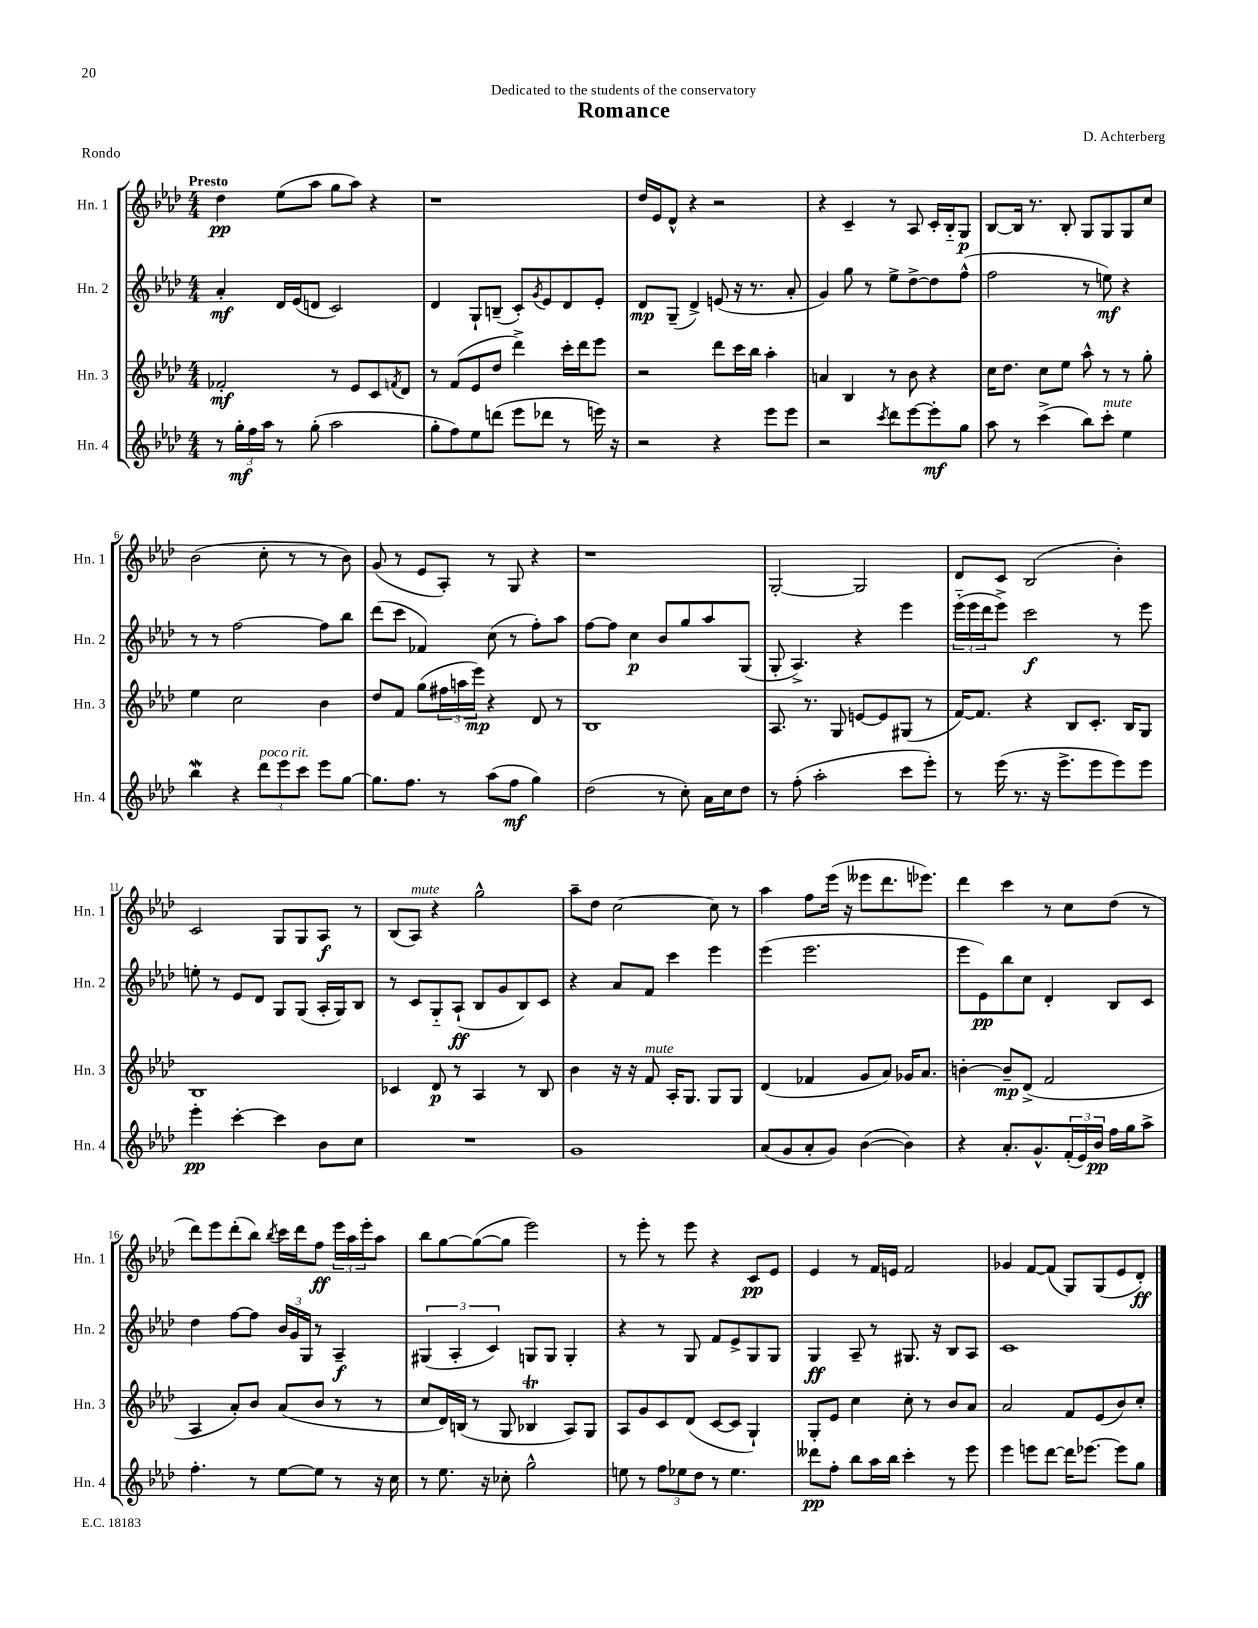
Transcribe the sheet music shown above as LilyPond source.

\header { title = "Romance" composer = "D. Achterberg" dedication = "Dedicated to the students of the conservatory" piece = "Rondo" }
<<
\new StaffGroup <<
\new Staff = "s0" \with { instrumentName = "Hn. 1" shortInstrumentName = "Hn. 1" } {
    \clef treble \key aes \major \numericTimeSignature \time 4/4 \tempo "Presto"
    des''4\pp ees''8( aes''8 g''8 aes''8) r4 |
    r1 |
    des''16 ees'16 des'8-^ r4 r2 |
    r4 c'4-- r8 aes8 c'16-. bes16-_ g8\p |
    bes8~ bes16 r8. bes8-. g8 g8 g8 c''8 |
    bes'2( c''8-. r8 r8 bes'8) |
    g'8( r8 ees'8 aes8-.) r8 g8 r4 |
    r1 |
    g2~-. g2 |
    des'8 c'8 bes2( bes'4-.) |
    c'2 g8 g8 aes8\f r8 |
    bes8( aes8^\markup { \italic "mute" }) r4 g''2-^ |
    aes''8-- des''8 c''2~ c''8 r8 |
    aes''4 f''8 ees'''16( r16 eeses'''8 des'''8. ees'''8.) |
    des'''4 c'''4 r8 c''8 des''8( r8 |
    des'''8) ees'''8 des'''8-.( bes''8) \acciaccatura { bes''8 } c'''16 des'''16 f''8\ff \tuplet 3/2 { ees'''16 aes''16 ees'''16-. } aes''8 |
    bes''8 g''8~ g''8~( g''8 ees'''2) |
    r8 ees'''8-. r8 ees'''8 r4 c'8\pp ees'8 |
    ees'4 r8 f'16 e'16 f'2 |
    ges'4 f'8~ f'8( g8) g8( ees'8 des'8-.\ff) \bar "|." |
}
\new Staff = "s1" \with { instrumentName = "Hn. 2" shortInstrumentName = "Hn. 2" } {
    \clef treble \key aes \major \numericTimeSignature \time 4/4
    aes'4-.\mf des'16 ees'16( d'8 c'2) |
    des'4 g8-! b8--( c'8-.) \acciaccatura { g'8 } ees'8 des'8 ees'8-. |
    des'8\mp g8--( des'4->) e'8( r16 r8. aes'8-. |
    g'4) g''8 r8 ees''8-> des''8~-> des''8 f''8-^( |
    f''2 r8 e''8\mf) r4 |
    r8 r8 f''2~ f''8 bes''8 |
    des'''8( c'''8 fes'4) c''8( r8 f''8-.) aes''8 |
    f''8~ f''8 c''4\p bes'8 g''8 aes''8 g8( |
    g8-. aes4.->) r4 ees'''4 |
    \tuplet 3/2 { ees'''16-_( ees'''16 des'''16 } ees'''8->) c'''2\f r8 ees'''8 |
    e''8-. r8 ees'8 des'8 g8 g8( aes16-. g16) bes8 |
    r8 c'8 g8-_ aes8-!\ff( bes8 g'8 bes8) c'8 |
    r4 aes'8 f'8 c'''4 ees'''4 |
    ees'''4( ees'''2. |
    ees'''8 ees'8\pp) bes''8 c''8 des'4-. bes8 c'8 |
    des''4 f''8~ f''8 \tuplet 3/2 { bes'16 g'16 g16 } r8 aes4--\f |
    \tuplet 3/2 { gis4( aes4-. c'4) } g8 g8 g4-. |
    r4 r8 g8 f'8 ees'8-> g8 g8 |
    g4\ff aes8-- r8 gis8. r16 bes8 aes8 |
    c'1 \bar "|." |
}
\new Staff = "s2" \with { instrumentName = "Hn. 3" shortInstrumentName = "Hn. 3" } {
    \clef treble \key aes \major \numericTimeSignature \time 4/4
    fes'2-.\mf r8 ees'8 c'8 \acciaccatura { f'8 } des'8 |
    r8 f'8( ees'8 des''8 des'''4->) c'''16-. des'''16 ees'''8 |
    r2 des'''8 c'''16 bes''16 aes''4-. |
    a'4 bes4 r8 bes'8 r4 |
    c''16 des''8. c''8 ees''8 aes''8-^ r8 r8 g''8-. |
    ees''4 c''2 bes'4 |
    des''8 f'8 g''8( \tuplet 3/2 { fis''16 a''16 ees'''16\mp) } r4 des'8 r8 |
    bes1 |
    aes8. r8. g8 e'8~ e'8 gis8( r8 |
    f'16~) f'8. r4 bes8 c'8.-. bes16 g8 |
    bes1 |
    ces'4 des'8\p r8 aes4 r8 bes8 |
    bes'4 r16 r16 f'8^\markup { \italic "mute" } aes16-. g8. g8 g8 |
    des'4( fes'4 g'8 aes'8) ges'16 aes'8. |
    b'4~-. b'8--\mp des'8->( f'2 |
    aes4 aes'8-.) bes'8 aes'8( bes'8 r8 r8 |
    c''8 des'16) b16( r8 g8 bes4\trill aes8) g8 |
    aes8 g'8 c'8 des'8( c'8~ c'8 g4-!) |
    g8-. ees'8 c''4 c''8-. r8 bes'8 aes'8 |
    aes'2 f'8 ees'8( bes'8) c''8-. \bar "|." |
}
\new Staff = "s3" \with { instrumentName = "Hn. 4" shortInstrumentName = "Hn. 4" } {
    \clef treble \key aes \major \numericTimeSignature \time 4/4
    r8 \tuplet 3/2 { g''16-.\mf f''16 aes''16 } r8 g''8-.( aes''2 |
    g''8-. f''8) ees''8 d'''8( ees'''8 des'''8 r8 e'''16) r16 |
    r2 r4 ees'''8 ees'''8 |
    r2 \acciaccatura { c'''8 } des'''8 ees'''8~ ees'''8-.\mf g''8 |
    aes''8 r8 c'''4->( bes''8) c'''8-.^\markup { \italic "mute" } ees''4 |
    bes''4\mordent r4 \tuplet 3/2 { des'''8^\markup { \italic "poco rit." } ees'''8 c'''8 } ees'''8 g''8~ |
    g''8. f''8. r8 aes''8( f''8\mf g''4) |
    des''2( r8 c''8-.) aes'16 c''16 des''8 |
    r8 f''8-.( aes''2-. c'''8 ees'''8-.) |
    r8 ees'''16( r8. r16 ees'''8.-> ees'''8 ees'''8) ees'''8 |
    ees'''4-.\pp c'''4~-. c'''4 bes'8 c''8 |
    R1 |
    g'1 |
    aes'8( g'8 aes'8-. g'8) bes'4~( bes'4) |
    r4 aes'8.-. g'8.-^ \tuplet 3/2 { f'16-.( ees'16) bes'16\pp } f''16 g''16 aes''8-> |
    f''4.-. r8 ees''8~ ees''8 r8 r16 c''16 |
    r8 ees''8. r16 ces''8-. g''2-^ |
    e''8 r8 \tuplet 3/2 { f''8 ees''8 des''8 } r8 ees''4. |
    deses'''8\pp f''8-. bes''8 aes''16 bes''16 c'''4-. r8 ees'''8 |
    ees'''4 e'''8 des'''8~ des'''16 ees'''8.~ ees'''8 g''8 \bar "|." |
}
>>
>>
